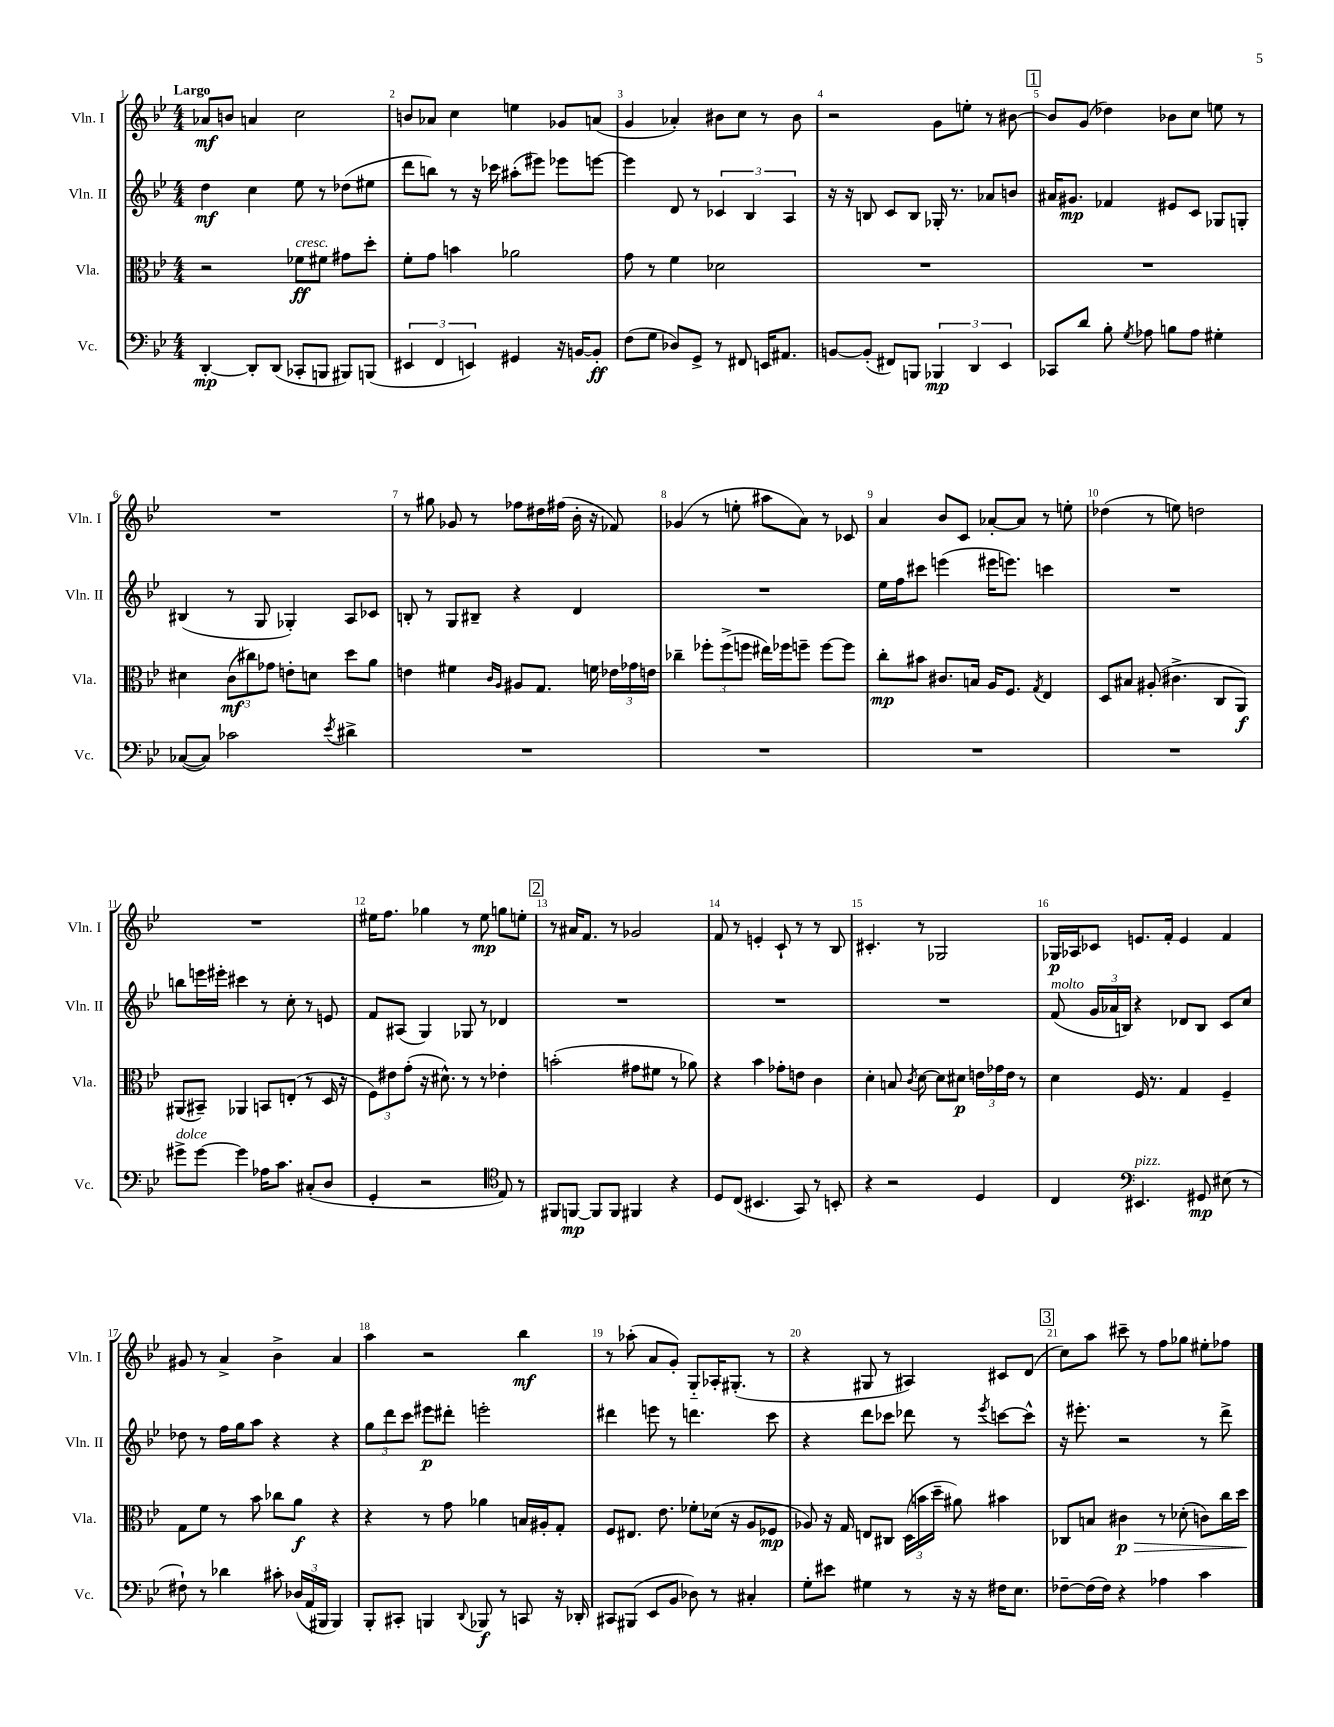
<<
\new StaffGroup <<
\new Staff = "s0" \with { instrumentName = "Vln. I" shortInstrumentName = "Vln. I" } {
    \clef treble \key bes \major \numericTimeSignature \time 4/4 \tempo "Largo"
    \autoBeamOff aes'8[\mf b'8] a'4 c''2 |
    b'8[ aes'8] c''4 e''4 ges'8[ a'8]( |
    g'4 aes'4-.) bis'8[ c''8] r8 bis'8 |
    r2 g'8[ e''8]-. r8 bis'8~ |
    \mark \markup { \box "1" } bis'8[ g'8]( des''4) bes'8[ c''8] e''8 r8 |
    R1 |
    r8 gis''8 ges'8 r8 fes''8[ dis''16 fis''16]( bes'16-. r16 fes'8) |
    ges'4( r8 e''8-. ais''8[ a'8]) r8 ces'8 |
    a'4 bes'8[ c'8] aes'8[~-. aes'8] r8 e''8-. |
    des''4( r8 e''8) d''2 |
    R1 |
    eis''16[ f''8.] ges''4 r8 eis''8\mp g''8[ e''8]-. |
    \mark \markup { \box "2" } r8 ais'16[ f'8.] r8 ges'2 |
    f'8 r8 e'4-. c'8-! r8 r8 bes8 |
    cis'4.-. r8 ges2 |
    ges16[\p aes16 ces'8] e'8.[ f'16]-. e'4 f'4 |
    gis'8 r8 a'4-> bes'4-> a'4 |
    a''4 r2 bes''4\mf |
    r8 aes''8-.( a'8[ g'8]-.) g8[-_ aes16-. gis8.]-.( r8 |
    r4 gis8 r8 ais4) cis'8[ d'8]( |
    \mark \markup { \box "3" } c''8[) a''8] cis'''8-- r8 f''8[ ges''8] eis''8[-. fes''8] \bar "|." |
}
\new Staff = "s1" \with { instrumentName = "Vln. II" shortInstrumentName = "Vln. II" } {
    \clef treble \key bes \major \numericTimeSignature \time 4/4
    \autoBeamOff d''4\mf c''4 ees''8 r8 des''8[( eis''8] |
    d'''8[ b''8]) r8 r16 ces'''16 ais''8[-.( eis'''8]) ees'''8[ e'''8]~ |
    e'''4 d'8 r8 \tuplet 3/2 { ces'4 bes4 a4 } |
    r16 r16 b8 c'8[ b8] ges16-. r8. aes'8[ b'8] |
    \mark \markup { \box "1" } ais'16[ gis'8.]\mp fes'4 eis'8[ c'8] ges8[ g8]-. |
    bis4( r8 g8 ges4-.) a8[ ces'8] |
    b8-. r8 g8[ bis8]-- r4 d'4 |
    R1 |
    ees''16[ f''16 cis'''8] e'''4( eis'''16[ e'''8.]) c'''4 |
    R1 |
    b''8[ e'''16 eis'''16]-. cis'''4 r8 c''8-. r8 e'8 |
    f'8[ ais8]( g4) ges8 r8 des'4 |
    \mark \markup { \box "2" } R1 |
    R1 |
    R1 |
    f'8^\markup { \italic "molto" }( \tuplet 3/2 { g'16[ aes'16 b16]) } r4 des'8[ b8] c'8[ c''8] |
    des''8 r8 f''16[ g''16 a''8] r4 r4 |
    \tuplet 3/2 { g''8[ d'''8 c'''8] } eis'''8[\p dis'''8]-. e'''2-. |
    dis'''4 e'''8 r8 d'''4. c'''8 |
    r4 d'''8[ ces'''8] des'''8 r8 \acciaccatura { ees'''8 } c'''8[~ c'''8]-^ |
    \mark \markup { \box "3" } r16 eis'''8.-. r2 r8 d'''8-> \bar "|." |
}
\new Staff = "s2" \with { instrumentName = "Vla." shortInstrumentName = "Vla." } {
    \clef alto \key bes \major \numericTimeSignature \time 4/4
    \autoBeamOff r2 fes'8[\ff^\markup { \italic "cresc." } fis'8] gis'8[ d''8]-. |
    f'8[-. g'8] b'4 aes'2 |
    g'8 r8 f'4 des'2 |
    R1 |
    \mark \markup { \box "1" } R1 |
    dis'4 \tuplet 3/2 { c'8[\mf( cis''8) ges'8] } e'8[-. d'8] d''8[ a'8] |
    e'4 fis'4 \grace { c'16[ a16] } ais8[ g8.] f'16 \tuplet 3/2 { ees'16[ ges'16 e'16] } |
    ces''4-- \tuplet 3/2 { fes''8[-. fes''8->( f''8] } eis''16[) fes''16 f''8]-- f''8[~ f''8] |
    c''8[-.\mp bis'8] cis'8.[ b16] a16[ f8.] \acciaccatura { g8 } ees4 |
    d8[ bis8] ais8-.( cis'4.-> c8[ a,8]\f) |
    ais,8[( bis,8]--) aes,4 b,8[ e8]-.( r8 d16 r16 |
    \tuplet 3/2 { f8[) eis'8 g'8]-.( } r16 dis'8.-^) r8 r8 ees'4-. |
    \mark \markup { \box "2" } b'2-.( gis'8[ fis'8] r8 aes'8) |
    r4 bes'4 ges'8[-. e'8] c'4 |
    d'4-. b8 \acciaccatura { c'8 } d'8~ d'8[ dis'8]\p \tuplet 3/2 { e'16[ ges'16 e'16] } r8 |
    d'4 f16 r8. g4 f4-- |
    g8[ f'8] r8 bes'8 ces''8[ a'8]\f r4 |
    r4 r8 g'8 aes'4 b16[ ais16-. g8]-. |
    f8[ eis8.] ees'8. fes'8[-. des'16]( r16 a8[ fes8]\mp |
    aes8) r16 g16 e8[ cis8] \tuplet 3/2 { d16[( b'16 d''16]-- } ais'8) bis'4 |
    \mark \markup { \box "3" } ces8[ b8] cis'4\p\> r8 des'8-.( c'8[) c''16 d''16]\! \bar "|." |
}
\new Staff = "s3" \with { instrumentName = "Vc." shortInstrumentName = "Vc." } {
    \clef bass \key bes \major \numericTimeSignature \time 4/4
    \autoBeamOff d,4~-.\mp d,8[-. d,8]( ces,8[-. b,,8] bis,,8[) b,,8]( |
    \tuplet 3/2 { eis,4 f,4 e,4) } gis,4 r16 b,16[~ b,8]-.\ff |
    f8[( g8] des8[) g,8]-> r8 fis,8 e,16[ ais,8.] |
    b,8[~ b,8]-.( fis,8[) b,,8] \tuplet 3/2 { bes,,4\mp d,4 ees,4 } |
    \mark \markup { \box "1" } ces,8[ d'8] bes8-. \acciaccatura { g8 } aes8 b8[ aes8] gis4-. |
    ces8[~( ces8]) ces'2 \acciaccatura { ees'8 } dis'4-> |
    R1 |
    R1 |
    R1 |
    R1 |
    gis'8[->^\markup { \italic "dolce" } gis'8]~ gis'4 aes16[ c'8.] cis8[-.( d8] |
    g,4-. r2 \clef tenor ees8) r8 |
    \mark \markup { \box "2" } fis,8[ f,8]~\mp f,8[ f,8] fis,4 r4 |
    d8[ c8]( bis,4. g,8) r8 b,8-. |
    r4 r2 d4 |
    c4 \clef bass eis,4.^\markup { \italic "pizz." } gis,8\mp eis8( r8 |
    fis8-!) r8 des'4 cis'8-. \tuplet 3/2 { des16[( a,16 bis,,16] } bis,,4) |
    bes,,8[-. cis,8]-. b,,4 \appoggiatura { d,8 } bes,,8\f r8 c,8 r16 des,16-. |
    cis,8[ bis,,8]( ees,8[ bes,8] des8) r8 cis4-. |
    g8[-. eis'8] gis4 r8 r16 r16 fis16[ ees8.] |
    \mark \markup { \box "3" } fes8[~-- fes16( fes16]) r4 aes4 c'4 \bar "|." |
}
>>
>>
\layout { \context { \Score \override BarNumber.break-visibility = ##(#f #t #t) barNumberVisibility = #all-bar-numbers-visible } }
